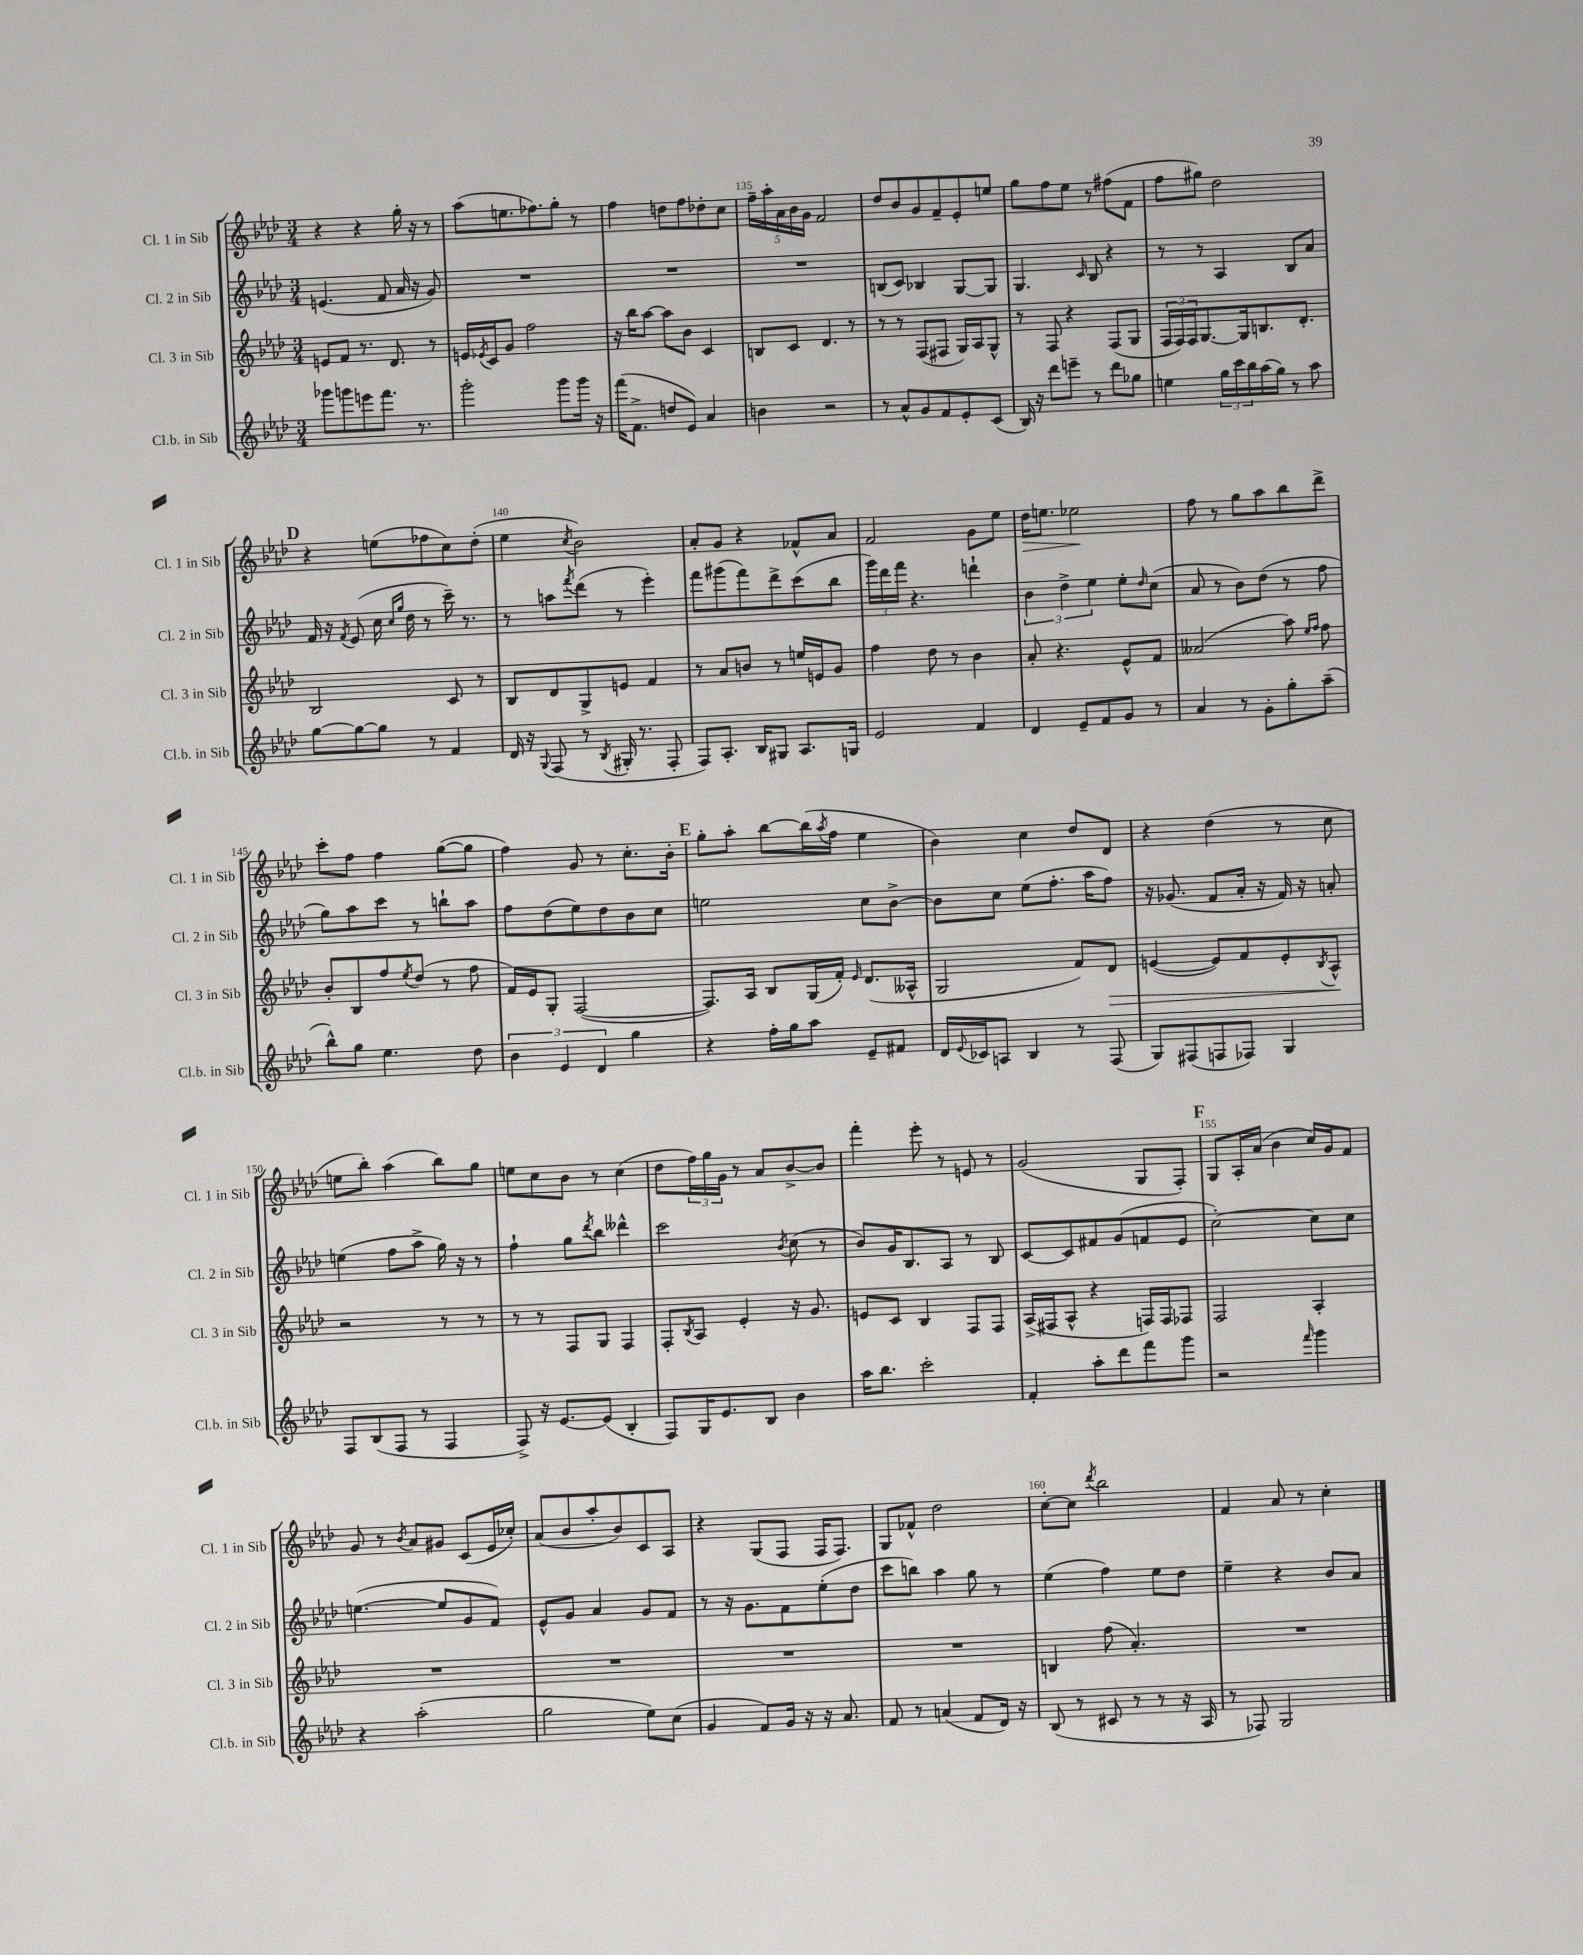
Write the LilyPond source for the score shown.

<<
\new StaffGroup <<
\new Staff = "s0" \with { instrumentName = "Cl. 1 in Sib" shortInstrumentName = "Cl. 1 in Sib" } {
    \clef treble \key aes \major \numericTimeSignature \time 3/4
    r4 r4 g''16-. r16 r8 |
    aes''8( e''8. fes''8.) g''8-. r8 |
    f''4 d''8 f''8 des''8-. c''8 |
    \tuplet 5/4 { f''16-- aes''16-. aes'16 bes'16 g'16 } f'2 |
    des''8 bes'8 g'8 f'8-- ees'8-. e''8 |
    g''8 f''8 ees''8 r8 fis''8( f'8 |
    f''8 gis''8) des''2 |
    \mark \markup { \bold "D" } r4 e''8( fes''8 c''8) des''8-.( |
    ees''4 \acciaccatura { c''8 } bes'2) |
    aes'8-. g'8 r4 fes'8-^ aes'8 |
    f'2 g'8 ees''8 |
    des''16\> e''8. ees''2\! |
    f''8 r8 g''8 aes''8 bes''8 des'''8-> |
    c'''8-. f''8 f''4 g''8~( g''8 |
    f''4) g'8 r8 c''8.-. bes'16-. |
    \mark \markup { \bold "E" } g''8-. aes''8-. bes''8~ bes''16( \acciaccatura { aes''8 } f''16 ees''4 |
    bes'4) c''4 des''8 des'8 |
    r4 des''4( r8 c''8 |
    e''8 bes''8-.) aes''4( bes''8) g''8 |
    e''8 c''8 bes'8 r8 c''4( |
    des''8 \tuplet 3/2 { f''16) g''16 g'16 } r8 aes'8 bes'8~-> bes'8 |
    f'''4-. ees'''8-. r8 e'8 r8 |
    g'2( g8 f8-.) |
    \mark \markup { \bold "F" } g8 aes16-. aes'16( bes'4 c''16) g'16 f'8 |
    g'8 r8 \acciaccatura { bes'8 } aes'8 gis'8 c'8( ees'16 ces''16-.) |
    aes'8( bes'8 aes''8-. bes'8) c'8 aes8 |
    r4 g8( f8 f16 f8.) |
    g8 fes'8-^ des''2 |
    c''8~-. c''8 \acciaccatura { des'''8 } bes''2 |
    f'4 aes'8 r8 c''4-. \bar "|." |
}
\new Staff = "s1" \with { instrumentName = "Cl. 2 in Sib" shortInstrumentName = "Cl. 2 in Sib" } {
    \clef treble \key aes \major \numericTimeSignature \time 3/4
    e'4.( f'8 aes'16 r16 g'8) |
    R2. |
    R2. |
    R2. |
    b8( c'8) bes4 g8~ g8 |
    g4. \grace { c'16 } bes8 r4 |
    r8 r8 aes4 bes8 aes'8 |
    \mark \markup { \bold "D" } f'16 r16 \acciaccatura { f'8 } ees'8( c''16 \grace { c''16 g''16 } des''16 r8 c'''16--) r8. |
    r8 a''8 \acciaccatura { f'''8 } des'''8( r8 ees'''4-.) |
    f'''8 gis'''8( f'''8) des'''8-> c'''8( bes''8 |
    \tuplet 3/2 { g'''16) des'''16 f'''16 } r4. d'''4-! |
    \tuplet 3/2 { bes'4 des''4-> ees''4 } ees''8-. \grace { des''16 } c''8( |
    aes'8 r8 bes'8) des''8( r8 f''8 |
    g''8) aes''8 c'''8 r8 b''8-! aes''8 |
    f''8 des''8( ees''8) des''8 bes'8 c''8 |
    \mark \markup { \bold "E" } e''2 c''8 bes'8~-> |
    bes'8 c''8 ees''8( f''8.-. aes''16 f''8) |
    r16 ges'8.( f'8 aes'16-. r16 f'16) r16 a'8-. |
    e''4( f''8 aes''8-> g''16) r16 r8 |
    f''4-! g''8 \acciaccatura { des'''8 } bes''8 deses'''4-^ |
    c'''2 \acciaccatura { bes'8 } c''8( r8 |
    bes'8) g'16 bes8. aes8 r8 bes8 |
    c'8~ c'8 fis'8 g'8( f'8 ees'8 |
    \mark \markup { \bold "F" } c''2~-.) c''8 c''8 |
    e''4.~( e''8 g'8 f'8) |
    ees'8-^ g'8 aes'4 g'8 f'8 |
    r8 r16 g'8. f'8 ees''8-.( des''8 |
    c'''8 b''8) aes''4 g''8 r8 |
    ees''4( f''4) ees''8 des''8 |
    ees''4-- r4 bes'8 aes'8 \bar "|." |
}
\new Staff = "s2" \with { instrumentName = "Cl. 3 in Sib" shortInstrumentName = "Cl. 3 in Sib" } {
    \clef treble \key aes \major \numericTimeSignature \time 3/4
    e'8 f'8 r8. des'8. r8 |
    e'16 \acciaccatura { ees'8 } c'16 g'8 f''2 |
    r16 bes''16 aes''8~ aes''8 bes'8 c'4 |
    b8 c'8 des'4. r8 |
    r8 r8 f8( fis8 g16) aes16 g8-^ |
    r8 f8 r4 f8( g8 |
    \tuplet 3/2 { f16 f16) f16 } g8.~ g16 b8. des'8.-. |
    \mark \markup { \bold "D" } bes2 c'8 r8 |
    bes8 des'8 g8-> e'8 f'4 |
    r8 aes'8 b'8 r8 e''16 e'16 g'8 |
    f''4 des''8 r8 bes'4 |
    aes'8-. r4. ees'8-^ f'8 |
    aeses'2( aes''8) \grace { ees''16 f''16 } f''8 |
    bes'8-. bes8 f''8 \acciaccatura { ees''8 } des''8( r8 f''8 |
    f'16) ees'16 g8-. f2~( |
    \mark \markup { \bold "E" } f8.) aes16 bes8 g16( f'16-.) \grace { ees'16 } des'8.( aeses16-^ |
    g2 f'8) des'8\> |
    e'4~( e'8) f'8 e'8-. \acciaccatura { bes8 } aes8-^\! |
    r2 r8 r8 |
    r8 r8 f8 g8 f4 |
    f8-. \acciaccatura { bes8 } aes8 ees'4-. r16 g'8. |
    e'8 c'8 bes4 f8 f8 |
    aes16->( fis16 aes8-^ r4 f16) f16 fes8 |
    \mark \markup { \bold "F" } f2 aes4-. |
    R2. |
    R2. |
    R2. |
    R2. |
    b4 f''8( aes'4.-.) |
    R2. \bar "|." |
}
\new Staff = "s3" \with { instrumentName = "Cl.b. in Sib" shortInstrumentName = "Cl.b. in Sib" } {
    \clef treble \key aes \major \numericTimeSignature \time 3/4
    ges'''8 g'''8 e'''8 f'''8. r8. |
    g'''2-. g'''8 g'''16 r16 |
    f'''16( f'8.-> d''8 ees'8) aes'4 |
    b'4 r2 |
    r8 aes'8-^ g'8 f'8 ees'8-. c'8( |
    bes16) r16 des'''8 e'''8-- r8 des'''8 ges''8 |
    e''4 \tuplet 3/2 { g''16 c'''16 bes''16 } aes''16( g''16) r8 aes''8 |
    \mark \markup { \bold "D" } g''8~ g''8~ g''8 r8 f'4 |
    des'16 r16 \appoggiatura { g8 } f8( r8 \acciaccatura { bes8 } gis16-. r8. f8-. |
    f8) aes8.-. bes16 gis8 aes8. g16 |
    ees'2 f'4 |
    des'4 ees'8-- f'8 g'8 r8 |
    aes'4 r8 g'8-. g''8-. aes''8--( |
    bes''8-^) g''8 ees''4. des''8 |
    \tuplet 3/2 { bes'4 ees'4 des'4 } g''4 |
    \mark \markup { \bold "E" } r4 f''16-. g''16 aes''8 ees'8-- fis'8 |
    des'16 \appoggiatura { ees'8 } ces'16 a8 bes4 r8 f8( |
    g8) fis8( f8 fes8) g4 |
    f8 bes8( f8 r8 f4 |
    f8->) r16 ees'8.~ ees'8( bes4-. |
    f8) g16 ees'8. bes8 bes'4 |
    aes''16 bes''8. c'''2-. |
    f'4-. aes''8-. des'''8 f'''8 g'''8 |
    \mark \markup { \bold "F" } r2 \grace { f'''16 } g'''4 |
    r4 aes''2-.( |
    g''2 ees''8) c''8( |
    g'4 f'8) g'16 r16 r16 aes'8. |
    f'8 r8 a'4( f'8 des'16) r16 |
    bes8( r8 cis'8 r8 r8 r16 aes16 |
    r8 fes8) g2 \bar "|." |
}
>>
>>
\layout { \context { \Score currentBarNumber = #132 \override BarNumber.break-visibility = ##(#f #t #t) barNumberVisibility = #(every-nth-bar-number-visible 5) } }
